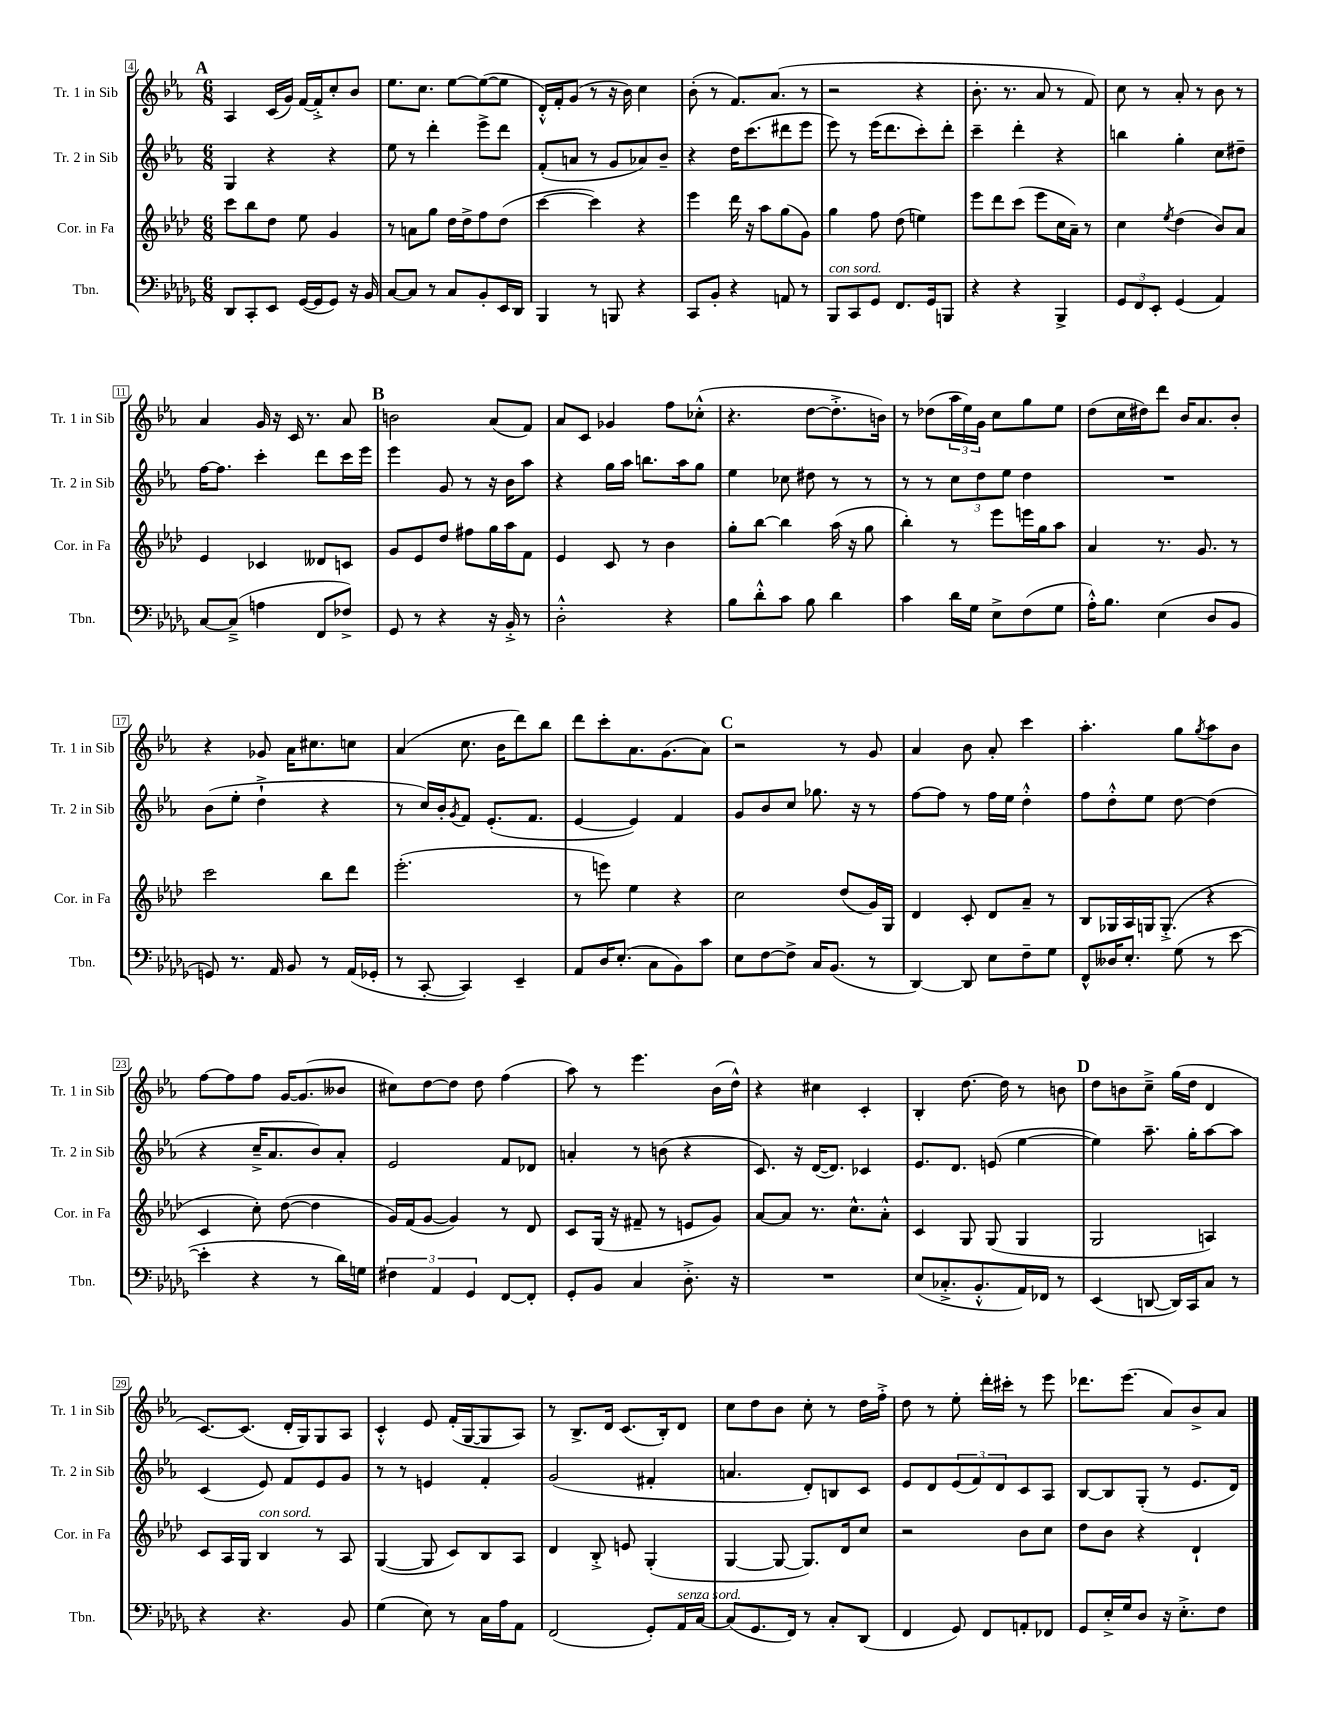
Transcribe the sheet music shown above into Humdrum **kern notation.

**kern	**kern	**kern	**kern
*staff4	*staff3	*staff2	*staff1
*clefF4	*clefG2	*clefG2	*clefG2
*k[b-e-a-d-g-]	*k[b-e-a-d-]	*k[b-e-a-]	*k[b-e-a-]
*M6/8	*M6/8	*M6/8	*M6/8
8DD-	8ccc	4G	4A-
8CC'	8bb-	.	.
8EE-	8dd-	4r	(16c
.	.	.	16g)
([16GG-	8ee-	.	[16f
16GG-]	.	.	16f'^]
8GG-)	4g	4r	8cc'
16r	.	.	8b-
16BB-	.	.	.
=	=	=	=
[8C	8r	8ee-	8.ee-
8C]	8a	8r	.
.	.	.	8.cc
8r	8gg	4ddd'	.
8C	16dd-	.	[8ee-
.	16dd-^	.	.
8BB-'	8ff	8eee-^	(8ee-_
16EE-	(8dd-	8ddd	8ee-]
16DD-	.	.	.
=	=	=	=
4BBB-	[4ccc	(8f'	16d'^^)
.	.	.	16f'
.	.	8a	(8g
8r	4ccc])	8r	8r
8BBB	.	8g	16r
.	.	.	16b-)
4r	4r	8a-)	4cc
.	.	8b-~	.
=	=	=	=
8CC	4eee-	4r	(8b-'
8BB-'	.	.	8r
4r	16ddd-	16dd	8.f)
.	16r	(8.ccc	.
.	8aa-	.	.
.	.	.	(8.a-
8AA	(8gg	8ddd#	.
8r	8g)	8eee-	8r
=	=	=	=
8BBB-	4gg	8eee-)	2r
8CC	.	8r	.
8GG-	8ff	(16eee-	.
.	.	8.ddd	.
8.FF	(8dd-	.	.
.	4ee)	8ccc')	4r
16GG-	.	.	.
8BBB	.	8ddd'	.
=	=	=	=
4r	8eee-	4ccc~	8.b-'
.	8ddd-	.	.
.	.	.	8.r
4r	(8ccc	4ddd'	.
.	8eee-	.	8a-
4BBB-^	16cc	4r	8r
.	16a-~)	.	.
.	8r	.	8f)
=	=	=	=
12GG-	4cc	4bb	8cc
12FF	.	.	.
.	.	.	8r
12EE-'	.	.	.
.	8qee-	.	.
(4GG-	(4dd-	4gg'	8a-'
.	.	.	8r
4AA-)	8b-)	8cc	8b-
.	8a-	8dd#~	8r
=	=	=	=
[8C	4e-	[16ff	4a-
.	.	8.ff]	.
(8C~^]	.	.	.
4A	4c-	4ccc'	16g
.	.	.	16r
.	.	.	16c
.	.	.	8.r
8FF	8d--	8ddd	.
8F-^)	8c	16ccc	8a-
.	.	16eee-	.
=	=	=	=
8GG-	8g	4eee-	2b
8r	8e-	.	.
4r	8dd-	8g	.
.	8ff#	8r	.
16r	16gg	16r	(8a-
16BB-'^	16aa-	16b-	.
8r	8f	8aa-	8f)
=	=	=	=
2D-'^^	4e-	4r	8a-
.	.	.	8c
.	8c	16gg	4g-
.	.	16aa-	.
.	8r	8.bb	.
4r	4b-	.	8ff
.	.	16aa-	.
.	.	8gg	(8cc-'^^
=	=	=	=
8B-	8gg'	4ee-	4.r
8d-'^^	[8bb-	.	.
8c	4bb-]	8cc-	.
8B-	.	8dd#	[8dd
4d-	(16aa-	8r	8.dd'^]
.	16r	.	.
.	8gg	8r	.
.	.	.	16b)
=	=	=	=
4c	4bb-')	8r	8r
.	.	8r	(8dd-
16d-	8r	12cc	24aa-
.	.	.	24ee-)
16G-	.	.	.
.	.	12dd	24g
8E-^	8eee-	.	8cc
.	.	12ee-	.
(8F	16eee	4dd	8gg
.	16gg	.	.
8G-	8aa-	.	8ee-
=	=	=	=
16A-'^^)	4a-	2.r	(8dd
8.B-	.	.	.
.	.	.	16cc
.	.	.	16dd#)
(4E-	8.r	.	8ddd
.	.	.	16b-
.	8.g	.	8.a-
8D-	.	.	.
8BB-	8r	.	8b-'
=	=	=	=
8GG)	2ccc	(8b-	4r
8.r	.	8ee-'	.
.	.	4dd`^	8g-
16AA-	.	.	.
8BB-	.	.	16a-
.	.	.	8.cc#
8r	8bb-	4r	.
(16AA-	8ddd-	.	8cc
16GG-'	.	.	.
=	=	=	=
8r	(2.eee-'	8r	(4a-
[8CC'	.	16cc)	.
.	.	16b-'	.
.	.	8qg	.
4CC])	.	8f	8.cc
.	.	(8.e-'	.
.	.	.	16b-
4EE-~	.	.	8ddd)
.	.	8.f	.
.	.	.	8bb-
=	=	=	=
8AA-	8r	[4e-	8ddd
16D-	8eee)	.	8ccc'
(8.E-'	.	.	.
.	4ee-	4e-])	8.a-
8C	.	.	.
.	.	.	(8.g
8BB-)	4r	4f	.
8c	.	.	8a-)
=	=	=	=
8E-	2cc	8g	2r
[8F	.	8b-	.
8F^]	.	8cc	.
16C	.	8.gg-	.
(8.BB-	.	.	.
.	(8dd-	.	8r
.	.	16r	.
8r	16g)	8r	8g
.	16G	.	.
=	=	=	=
[4DD-)	4d-	[8ff	4a-
.	.	8ff]	.
8DD-]	8c'	8r	8b-
8E-	8d-	16ff	8a-'
.	.	16ee-	.
8F~	8a-~	4dd'^^	4ccc
8G-	8r	.	.
=	=	=	=
8FF^^	8B-	8ff	4.aa-'
16D--	16G-	8dd'^^	.
8.E-'	16A-	.	.
.	16G	8ee-	.
.	(8.G'^	.	.
(8G-	.	[8dd	8gg
.	.	.	8qgg
8r	4r	(4dd]	8aa-
[8e-	.	.	8b-
=	=	=	=
4e-']	4c	4r	[8ff
.	.	.	8ff]
4r	8cc')	16cc~^	8ff
.	.	8.a-	.
.	([8dd-	.	[16g
.	.	.	(8.g]
8r	4dd-]	8b-)	.
16d-)	.	8a-'	8b--
16G	.	.	.
=	=	=	=
6F#	16g)	2e-	8cc#)
.	(16f	.	.
.	[8g	.	[8dd
6AA-	.	.	.
.	4g])	.	8dd]
6GG-	.	.	.
.	.	.	8dd
[8FF	8r	8f	(4ff
8FF']	8d-	8d-	.
=	=	=	=
8GG-'	8c	4a'	8aa-)
8BB-	(16G	.	8r
.	16r	.	.
4C	8f#~	8r	4.eee-
.	8r	(8b	.
8.D-'^	8e	4r	.
.	8g)	.	(16b-
16r	.	.	16dd^^)
=	=	=	=
2.r	[8a-	8.c)	4r
.	8a-]	.	.
.	.	16r	.
.	8.r	([16d	4cc#
.	.	8.d])	.
.	8.cc^^	.	.
.	.	4c-	4c'
.	8a-'^^	.	.
=	=	=	=
(8E-	4c	8.e-	4B-'
8.C-'^	.	.	.
.	.	8.d	.
.	8G	.	[8.dd
8.BB-'^^	.	.	.
.	(8G	(8e	.
.	.	.	16dd]
16AA-)	4G	[4ee-	8r
16FF-	.	.	.
8r	.	.	8b
=	=	=	=
(4EE-	2G	4ee-])	8dd
.	.	.	8b
[8DD	.	8.aa-~	8cc~^
16DD])	.	.	(16gg
16CC	.	16gg'	16dd
8C	4A)	[8aa-	4d
8r	.	8aa-]	.
=	=	=	=
4r	8c	(4c	[8.c)
.	16A-	.	.
.	16G	.	(8.c]
4.r	4B-	8e-)	.
.	.	8f	16d'
.	.	.	16G)
.	8r	8e-	8G
8BB-	8A-	8g	8A-
=	=	=	=
(4G-	([4G	8r	4c'^^
.	.	8r	.
8E-)	8G]	4e	8e-
8r	8c)	.	(16f'
.	.	.	[16G
16C	8B-	4f'	8G]
16A-	.	.	.
8AA-	8A-	.	8A-)
=	=	=	=
(2FF	4d-	(2g	8r
.	.	.	8.B-^
.	8B-'^	.	.
.	.	.	16d
.	8e	.	(8.c
8GG-')	(4G'	4f#'	.
.	.	.	16B-')
16AA-	.	.	8d
[16C	.	.	.
=	=	=	=
(8C]	[4G	4.a	8cc
8.GG-	.	.	8dd
.	8G_	.	8b-
16FF)	.	.	.
8r	8.G])	8d')	8cc'
8C'	.	8B	8r
.	16d-	.	.
(8DD-	8cc	8c	16dd
.	.	.	16ff'^
=	=	=	=
4FF	2r	8e-	8dd
.	.	8d	8r
8GG-)	.	(12e-	8ee-'
.	.	12f)	.
8FF	.	.	16ddd'
.	.	12d	.
.	.	.	16ccc#'
8AA'	8b-	8c	8r
8FF-	8cc	8A-	8eee-
=	=	=	=
8GG-	8dd-	[8B-	8.ddd-
16E-'^	8b-	8B-]	.
16G-	.	.	(8.eee-
8D-	4r	(8G'	.
16r	.	8r	8a-)
8.E-'^	.	.	.
.	4d-`	8.e-	8b-^
8F	.	.	8a-
.	.	16d)	.
==	==	==	==
*-	*-	*-	*-
